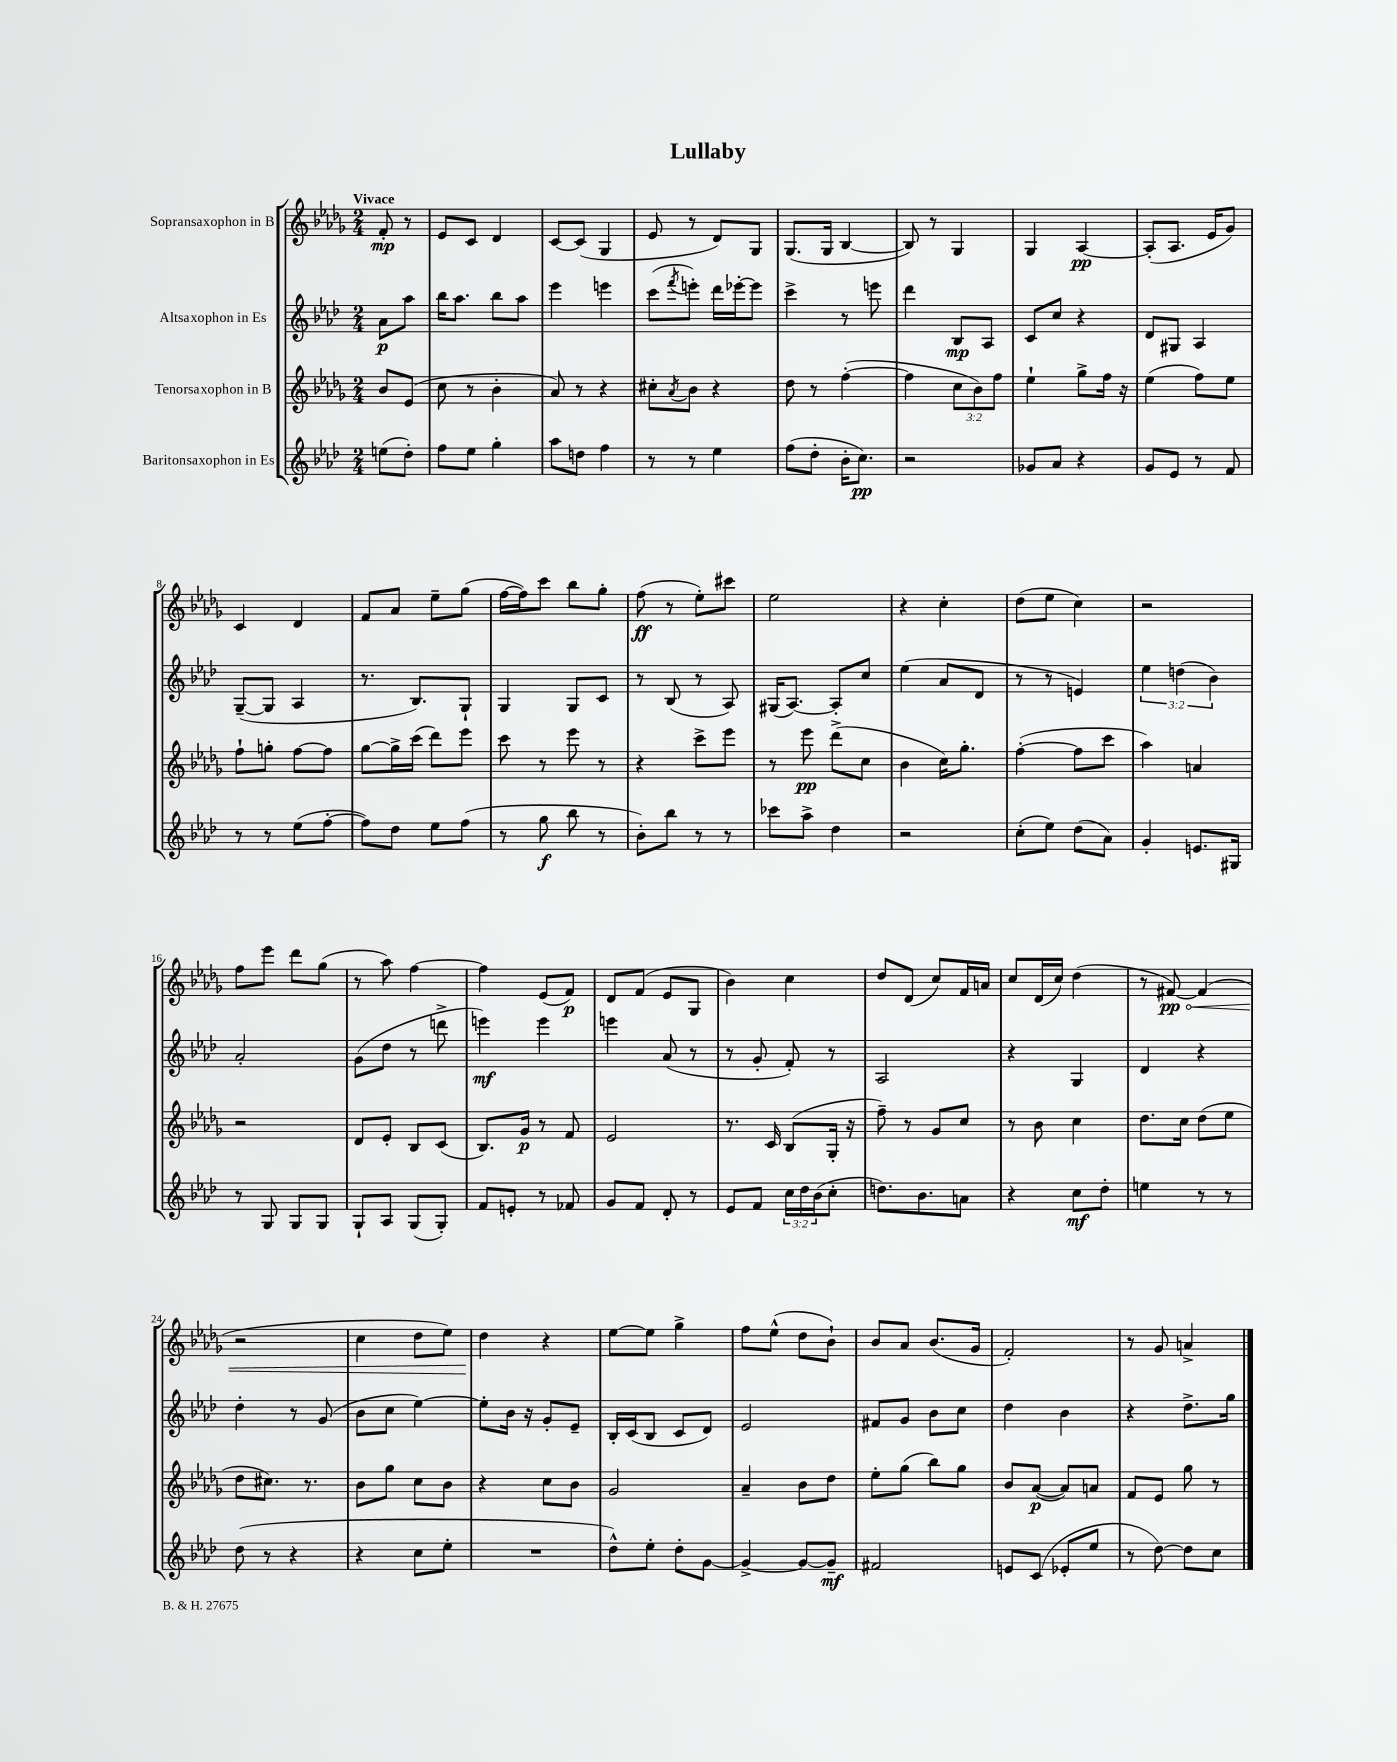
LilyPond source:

\header { title = "Lullaby" }
<<
\new StaffGroup <<
\new Staff = "s0" \with { instrumentName = "Sopransaxophon in B" } {
    \clef treble \key des \major \numericTimeSignature \time 2/4 \partial 4 \tempo "Vivace"
    f'8-.\mp r8 |
    ees'8 c'8 des'4 |
    c'8~ c'8( ges4 |
    ees'8 r8 des'8) ges8 |
    ges8.( ges16 bes4~ |
    bes8) r8 ges4 |
    ges4 aes4~\pp |
    aes8-.( aes8. ees'16 ges'8) |
    c'4 des'4 |
    f'8 aes'8 ees''8-- ges''8( |
    f''16~ f''16) c'''8 bes''8 ges''8-. |
    f''8\ff( r8 ees''8-.) cis'''8 |
    ees''2 |
    r4 c''4-. |
    des''8( ees''8 c''4) |
    r2 |
    f''8 ees'''8 des'''8 ges''8( |
    r8 aes''8) f''4~ |
    f''4 ees'8( f'8\p) |
    des'8 f'8( ees'8 ges8 |
    bes'4) c''4 |
    des''8 des'8( c''8) f'16 a'16 |
    c''8 des'16( c''16) des''4( |
    r8 \once \override Hairpin.circled-tip = ##t fis'8~\pp\<) fis'4( |
    r2 |
    c''4 des''8 ees''8) |
    des''4\! r4 |
    ees''8~ ees''8 ges''4-> |
    f''8 ees''8-^( des''8 bes'8-!) |
    bes'8 aes'8 bes'8.( ges'16 |
    f'2-.) |
    r8 ges'8 a'4-> \bar "|." |
}
\new Staff = "s1" \with { instrumentName = "Altsaxophon in Es" } {
    \clef treble \key aes \major \numericTimeSignature \time 2/4 \override Staff.TupletNumber.text = #tuplet-number::calc-fraction-text \partial 4
    aes'8\p aes''8 |
    bes''16 aes''8. bes''8 aes''8 |
    ees'''4 e'''4 |
    c'''8( \acciaccatura { f'''8 } e'''8-.) des'''16 ees'''16~-. ees'''8 |
    c'''4-> r8 e'''8 |
    des'''4 bes8\mp aes8 |
    c'8 c''8 r4 |
    des'8 gis8 aes4 |
    g8~--( g8 aes4 |
    r8. bes8.) g8-! |
    g4 g8 c'8 |
    r8 bes8( r8 aes8) |
    gis16( aes8.~) aes8-. c''8 |
    ees''4( aes'8 des'8 |
    r8 r8 e'4) |
    \tuplet 3/2 { ees''4 d''4( bes'4) } |
    aes'2-. |
    g'8( des''8 r8 d'''8-> |
    e'''4\mf) e'''4 |
    e'''4 aes'8( r8 |
    r8 g'8-. f'8-.) r8 |
    aes2 |
    r4 g4 |
    des'4 r4 |
    des''4-. r8 g'8( |
    bes'8 c''8 ees''4~) |
    ees''8-. bes'16 r16 g'8-. ees'8-- |
    bes16-. c'16( bes8 c'8 des'8) |
    ees'2 |
    fis'8 g'8 bes'8 c''8 |
    des''4 bes'4 |
    r4 des''8.-> g''16 \bar "|." |
}
\new Staff = "s2" \with { instrumentName = "Tenorsaxophon in B" } {
    \clef treble \key des \major \numericTimeSignature \time 2/4 \override Staff.TupletNumber.text = #tuplet-number::calc-fraction-text \partial 4
    bes'8 ees'8( |
    c''8 r8 bes'4-. |
    aes'8) r8 r4 |
    cis''8-. \acciaccatura { aes'8 } bes'8 r4 |
    des''8 r8 f''4~-.( |
    f''4 \tuplet 3/2 { c''8 bes'8) f''8 } |
    ees''4-! ges''8-> f''16 r16 |
    ees''4( f''8) ees''8 |
    f''8-! g''8-. f''8~ f''8 |
    ges''8~ ges''16-> c'''16( des'''8) ees'''8 |
    c'''8 r8 ees'''8 r8 |
    r4 c'''8-> ees'''8 |
    r8 ees'''8\pp des'''8->( c''8 |
    bes'4 c''16) ges''8.-. |
    f''4~-.( f''8 c'''8 |
    aes''4) a'4 |
    r2 |
    des'8 ees'8-. bes8 c'8( |
    bes8.) ges'16\p r8 f'8 |
    ees'2 |
    r8. c'16 bes8( ges16-. r16 |
    f''8--) r8 ges'8 c''8 |
    r8 bes'8 c''4 |
    des''8. c''16 des''8( ees''8 |
    des''8 cis''8.) r8. |
    bes'8 ges''8 c''8 bes'8 |
    r4 c''8 bes'8 |
    ges'2 |
    aes'4-- bes'8 des''8 |
    ees''8-. ges''8( bes''8) ges''8 |
    bes'8 aes'8~\p( aes'8) a'8 |
    f'8 ees'8 ges''8 r8 \bar "|." |
}
\new Staff = "s3" \with { instrumentName = "Baritonsaxophon in Es" } {
    \clef treble \key aes \major \numericTimeSignature \time 2/4 \override Staff.TupletNumber.text = #tuplet-number::calc-fraction-text \partial 4
    e''8( des''8-.) |
    f''8 ees''8 g''4-. |
    aes''8 d''8 f''4 |
    r8 r8 ees''4 |
    f''8( des''8-. bes'16-. c''8.\pp) |
    r2 |
    ges'8 aes'8 r4 |
    g'8 ees'8 r8 f'8 |
    r8 r8 ees''8( f''8~-. |
    f''8) des''8 ees''8 f''8( |
    r8 g''8\f bes''8 r8 |
    bes'8-.) bes''8 r8 r8 |
    ces'''8 aes''8-> des''4 |
    r2 |
    c''8-.( ees''8) des''8( aes'8) |
    g'4-. e'8. gis16 |
    r8 g8 g8 g8 |
    g8-! aes8 g8( g8-.) |
    f'8 e'8-. r8 fes'8 |
    g'8 f'8 des'8-. r8 |
    ees'8 f'8 \tuplet 3/2 { c''16 des''16 bes'16( } c''8-. |
    d''8.) bes'8. a'8 |
    r4 c''8\mf des''8-. |
    e''4 r8 r8 |
    des''8( r8 r4 |
    r4 c''8 ees''8-. |
    R2 |
    des''8-^) ees''8-. des''8-. g'8~ |
    g'4~-> g'8~ g'8--\mf |
    fis'2 |
    e'8 c'8( ees'8-. ees''8 |
    r8 des''8~) des''8 c''8 \bar "|." |
}
>>
>>
